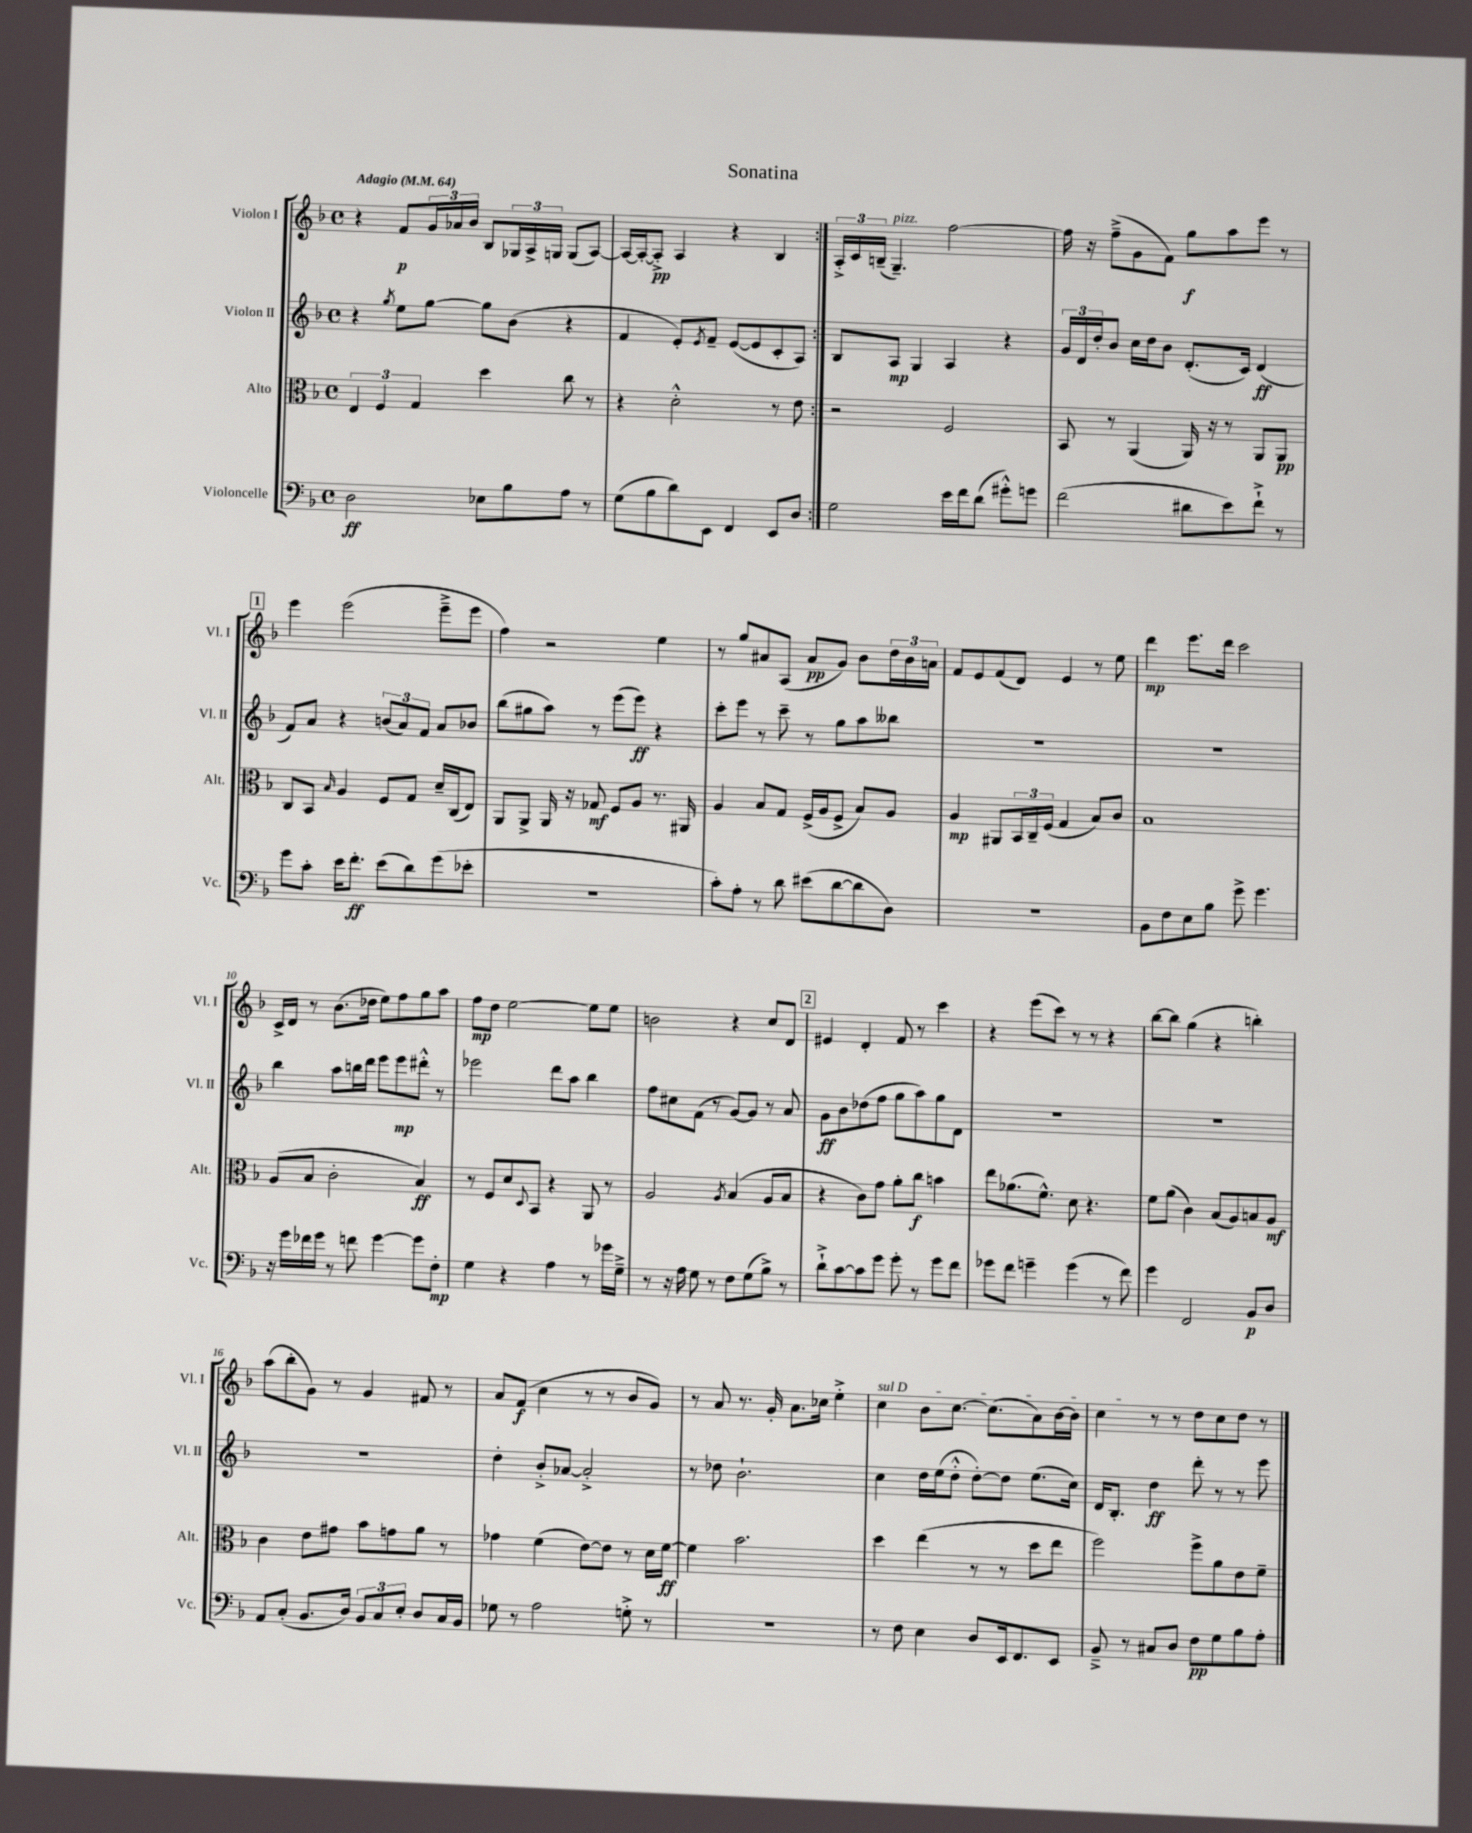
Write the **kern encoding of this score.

**kern	**kern	**kern	**kern
*staff4	*staff3	*staff2	*staff1
*clefF4	*clefC3	*clefG2	*clefG2
*k[b-]	*k[b-]	*k[b-]	*k[b-]
*M4/4	*M4/4	*M4/4	*M4/4
*met(c)	*met(c)	*met(c)	*met(c)
*MM64	*MM64	*MM64	*MM64
2D\	6E/	4r	4r
.	6F/	.	.
.	.	8qgg/	.
.	.	8ee\L	8f/L
.	6G/	.	.
.	.	[8gg\J	24g/L
.	.	.	24a-/
.	.	.	24b-/JJ
8E-\L	4dd\	8gg\]L	8B-/L
8B-\	.	(8b-\J	24G-/L
.	.	.	24A^/
.	.	.	24G/JJ
8A\J	8cc\	4r	(8G/L
8r	8r	.	[8A/J)
=	=	=	=
(8G\L	4r	4f/	16A/_LL
.	.	.	16A'/_J
8B-\	.	.	8A'^/]J
8d\)	2d'^^\	8e'/L)	4A/
.	.	8qe/	.
8EE\J	.	8f~/J	.
4FF/	.	([8e/L	4r
.	.	8e/]	.
8EE/L	8r	8c'/	4B-/
8D/J	8e\	8A/J)	.
=:|!	=:|!	=:|!	=:|!
2G\	2r	8B-/L	24A'^/LL
.	.	.	24c/
.	.	.	(24B~/JJ
.	.	8A/J	4.G~/)
.	.	4G/	.
16e\LL	2F/	4A/	[2ff\
16f\J	.	.	.
(8d\J	.	.	.
8g#'^^\L)	.	4r	.
8g\J	.	.	.
=	=	=	=
(2f\	8BB-/	24g/LL	16ff\]
.	.	24d/	.
.	.	.	16r
.	.	24dd'/J	.
.	8r	8b-/J	(8ff~^\L
.	(4AA/	16cc\LL	8g\
.	.	16dd\J	.
.	.	8b-\J	8f\J)
8d#\L	16AA/)	(8.d'/L	8gg\L
.	16r	.	.
8e\)	8r	.	8aa\
.	.	16c/Jk)	.
8f`^\J	8AA/L	(4d/	8eee\J
8r	8AA/J	.	8r
=	=	=	=
8g\L	8C/L	8f/L)	4eee\
8c'\J	8BB-/J	8a/J	.
.	16qqB-/	.	.
16e\LK	4A/	4r	(2eee\
8.f'\J	.	.	.
(8e\L	8F/L	(12b/L	.
.	.	12a/)	.
8d\)	8G/J	.	.
.	.	12f/J	.
(8g\	16d~/LL	8a/L	8eee~^\L
.	(16C/J	.	.
8e-'\J	8E/J)	8b-/J	8eee\J
=	=	=	=
1r	8AA/L	(8bb-\L	4ff\)
.	8AA^/J	8gg#\	.
.	16AA/	8aa\J)	2r
.	16r	.	.
.	8G-/	8r	.
.	8F/L	(8eee\L	.
.	8A/J	8eee\J)	.
.	8.r	4r	4ee\
.	16AA#/	.	.
=	=	=	=
8c'\L)	4A/	8ccc'\L	8r
8A'\J	.	8eee\J	8gg/L
8r	8B-/L	8r	8a#/
8d\	8G/J	8ccc~\	(8A/J
(8e#\L	(16F^/LL	8r	8a#/L
.	16A/J	.	.
[8d\	8F^/J	8gg\L	8g/J)
8d\]	8B-/L)	8aa\	8b-\L
8D\J)	8A/J	8bb--\J	24dd\L
.	.	.	24b-\
.	.	.	24a\JJ
=	=	=	=
1r	4A/	1r	8f/L
.	.	.	8e/
.	8AA#/L	.	(8f/
.	24BB-/L	.	8d/J)
.	24C~/	.	.
.	(24F/JJ	.	.
.	4G/	.	4e/
.	8B-/L)	.	8r
.	8c/J	.	8ee\
=	=	=	=
8BB-\L	1B-	1r	4ddd\
8F\	.	.	.
8E\	.	.	8.eee\L
8B-\J	.	.	.
.	.	.	16ddd\Jk
8g^\	.	.	2ccc\
4.g\	.	.	.
=	=	=	=
16r	(8A/L	4bb-\	16c^/LL
16g\LL	.	.	16d/JJ
16f-\	8B-/J	.	8r
16g\JJ	.	.	.
8r	2c'\	8aa\L	(8.b-\L
8f\	.	16bb\L	.
.	.	16ddd\JJ	16dd-\Jk
[4g\	.	8eee\L	8ee\L)
.	.	8eee\	8ff\
8g\]L	4B-/)	8ddd#'^^\J	8gg\
8F'\J	.	8r	8aa\J
=	=	=	=
4G\	8r	2eee-\	8ff\L
.	8F/L	.	8dd\J
4r	8d/	.	[2ee\
.	8qqD/	.	.
.	8BB-/J	.	.
4A\	4r	8ddd\L	.
.	.	8aa\J	.
8r	8AA/	4bb-\	8ee\]L
16g-\LL	8r	.	8ee\J
16G~^\JJ	.	.	.
=	=	=	=
8r	2A/	8ff\L	2b\
16r	.	8cc#\	.
16A\	.	.	.
8G\	.	(8f\J	.
8r	.	8r	.
.	8qA/	.	.
8F\L	(4B-/	[8g/L)	4r
(8G\	.	8g/]J	.
8B-^\J)	8A/L	8r	8cc/L
8r	8B-/J	8a/	8d/J
=	=	=	=
8d`^\L	4r	8g\L	4e#/
[8c\	.	8b-\	.
8c\]	8c\L)	(8dd-\	4d'/
8g\J	8g\J	8ff\J	.
8g'\	8a'\L	8gg\L	8f/
8r	8cc\J	8aa\)	8r
8g\L	4b\	8gg\	4ccc\
8f\J	.	8d\J	.
=	=	=	=
8g-\L	8ee\L	1r	4r
8f\J	(8.a-\	.	.
4g~\	.	.	(8eee\L
.	8.f^^\J)	.	.
.	.	.	8ccc\J)
(4g\	8d\	.	8r
.	4.r	.	8r
8r	.	.	4r
8f\)	.	.	.
=	=	=	=
4g\	8f\L	1r	[8bb-\L
.	(8a\J	.	8bb-\]J
2FF/	4c\)	.	(4gg\
.	(8B-/L	.	4r
.	8A/)	.	.
8BB-/L	8B/	.	4bb'\)
8D/J	8A/J	.	.
=	=	=	=
8AA/L	4c\	1r	(8aa\L
(8C'/J	.	.	8bb-'\
8.BB-/L	8e\L	.	8g\J)
.	8g#\J	.	8r
16D/Jk)	.	.	.
12BB-/L	8b-\L	.	4g/
12C/	.	.	.
.	8g\	.	.
12E'/J	.	.	.
8D/L	8a\J	.	8f#/
16C/L	8r	.	8r
16BB-/JJ	.	.	.
=	=	=	=
8G-\	4g-\	4dd'\	8a/L
8r	.	.	(8f/J
2A\	(4f\	8b-'^/L	4cc\
.	.	[8a-/J	.
.	[8e\L)	2a-'^/]	8r
.	8e\]J	.	8r
8G'^\	8r	.	8b-/L
8r	16d\LL	.	8g/J)
.	[16f\JJ	.	.
=	=	=	=
1r	4f\]	8r	8r
.	.	8dd-\	8a/
.	2.b-\	2.b-`\	8.r
.	.	.	16g'/
.	.	.	8.a\L
.	.	.	16cc-\Jk
.	.	.	4ee'^\
=	=	=	=
8r	4dd\	4cc\	4cc\
8F\	.	.	.
4E\	(4ee\	16dd\LL	8b-\L
.	.	(16ee\J	.
.	.	8dd'^^\J	[8.cc\J
8D/L	8r	[8dd'\L)	.
.	.	.	(8.cc\]L
16EE/k	8r	8dd\]J	.
8.FF/	.	.	.
.	8dd\L	(8.ee\L	8a\)
8EE/J	8ee\J	.	[16b-\L
.	.	16cc\Jk)	16b-\]JJ
=	=	=	=
8BB-~^/	2ff\)	16d/LK	4cc\
.	.	8.B-'/J	.
8r	.	.	.
8C#/L	.	4dd\	8r
8D/J	.	.	8r
8F\L	8ff^\L	8ddd'\	8dd\L
8G\	8a\	8r	8cc\
8B-\	8e\	8r	8dd\J
8A'\J	8f~\J	8eee\	8r
==	==	==	==
*-	*-	*-	*-
